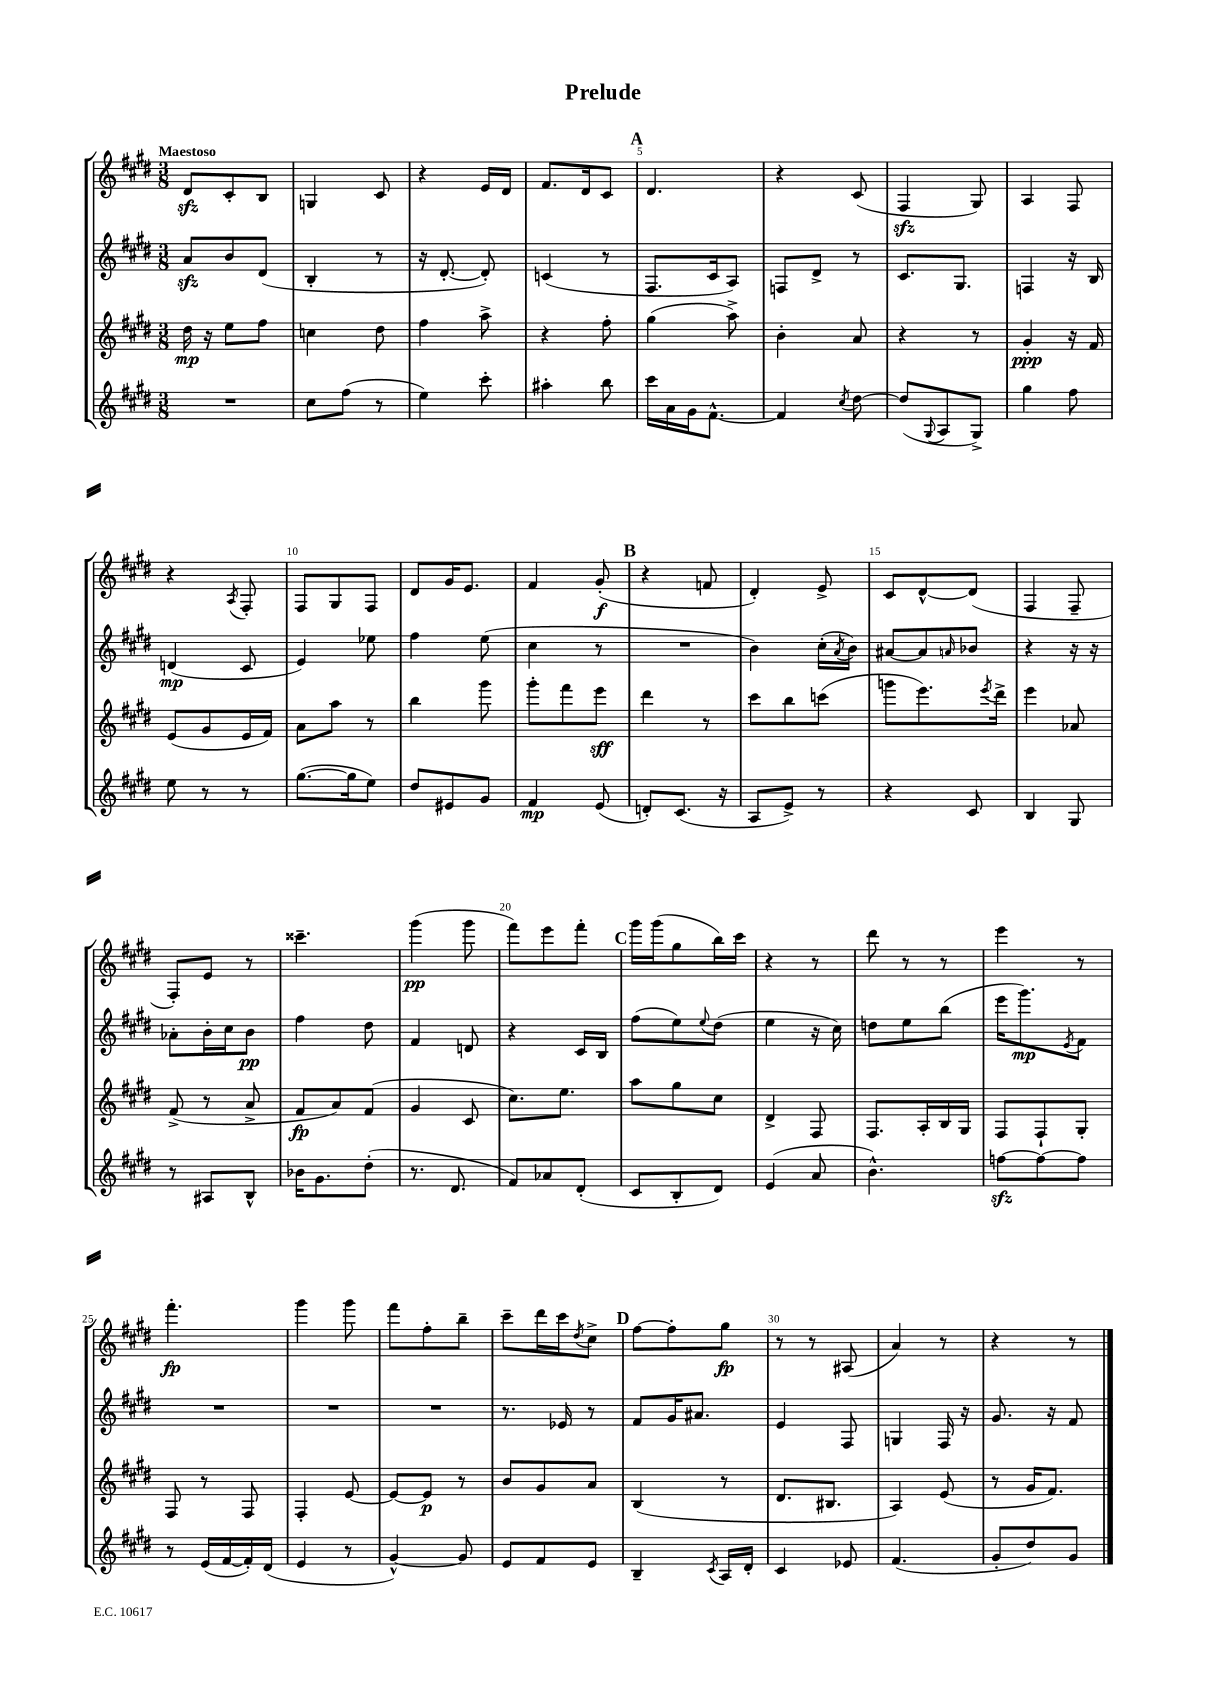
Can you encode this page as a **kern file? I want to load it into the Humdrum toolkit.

**kern	**dynam	**kern	**dynam	**kern	**dynam	**kern	**dynam
*part4	*part4	*part3	*part3	*part2	*part2	*part1	*part1
*staff4	*staff4	*staff3	*staff3	*staff2	*staff2	*staff1	*staff1
*clefG2	*	*clefG2	*	*clefG2	*	*clefG2	*
*k[f#c#g#d#]	*	*k[f#c#g#d#]	*	*k[f#c#g#d#]	*	*k[f#c#g#d#]	*
*M3/8	*	*M3/8	*	*M3/8	*	*M3/8	*
=1	=1	=1	=1	=1	=1	=1	=1
!	!	!	!	!	!	!LO:TX:a:B:t=Maestoso	!
4.r	.	16dd#\	mp	8azz/L	.	8d#zz/L	.
.	.	16r	.	.	.	.	.
.	.	8ee\L	.	8b/	.	8c#'/	.
.	.	8ff#\J	.	(8d#/J	.	8B/J	.
=2	=2	=2	=2	=2	=2	=2	=2
8cc#\L	.	4ccn\	.	4B'/	.	4Gn/	.
(8ff#\J	.	.	.	.	.	.	.
8r	.	8dd#\	.	8r	.	8c#/	.
=3	=3	=3	=3	=3	=3	=3	=3
4ee\)	.	4ff#\	.	16r	.	4r	.
.	.	.	.	[8.d#'/	.	.	.
8ccc#'\	.	8aa^\	.	8d#'/])	.	16e/LL	.
.	.	.	.	.	.	16d#/JJ	.
=4	=4	=4	=4	=4	=4	=4	=4
4aa#X'\	.	4r	.	(4cn/	.	8.f#/L	.
.	.	.	.	.	.	16d#/k	.
8bb\	.	8ff#'\	.	8r	.	8c#/J	.
!!LO:REH:place=s1:t=A
=5	=5	=5	=5	=5	=5	=5	=5
16ccc#\LL	.	(4gg#\	.	8.F#/L	.	4.d#/	.
16a\	.	.	.	.	.	.	.
16g#\J	.	.	.	.	.	.	.
[8.f#^^\J	.	.	.	16c#/k	.	.	.
.	.	8aa^\)	.	8A/J)	.	.	.
=6	=6	=6	=6	=6	=6	=6	=6
4f#/]	.	4b'\	.	8Fn/L	.	4r	.
.	.	.	.	8d#^/J	.	.	.
8qcc#/	.	.	.	.	.	.	.
[8dd#\	.	8a/	.	8r	.	(8c#/	.
=7	=7	=7	=7	=7	=7	=7	=7
(8dd#/L]	.	4r	.	8.c#/L	.	4F#zz/	.
8qqG#/	.	.	.	.	.	.	.
8A/	.	.	.	.	.	.	.
.	.	.	.	8.G#/J	.	.	.
8G#^/J)	.	8r	.	.	.	8G#/)	.
=8	=8	=8	=8	=8	=8	=8	=8
4gg#\	.	4g#'/	ppp	4Fn/	.	4A/	.
8ff#\	.	16r	.	16r	.	8F#/	.
.	.	16f#/	.	16B/	.	.	.
!!LO:LB:g=z
=9	=9	=9	=9	=9	=9	=9	=9
8ee\	.	(8e/L	.	(4dn/	mp	4r	.
8r	.	8g#/	.	.	.	.	.
.	.	.	.	.	.	8qA/	.
8r	.	16e/L	.	8c#/	.	8F#'/	.
.	.	16f#/JJ)	.	.	.	.	.
=10	=10	=10	=10	=10	=10	=10	=10
([8.gg#\L	.	8a\L	.	4e/)	.	8F#/L	.
.	.	8aa\J	.	.	.	8G#/	.
16gg#\k]	.	.	.	.	.	.	.
8ee\J)	.	8r	.	8ee-X\	.	8F#/J	.
=11	=11	=11	=11	=11	=11	=11	=11
8dd#/L	.	4bb\	.	4ff#\	.	8d#/L	.
8e#X/	.	.	.	.	.	16g#/K	.
.	.	.	.	.	.	8.e/J	.
8g#/J	.	8ggg#\	.	(8ee\	.	.	.
=12	=12	=12	=12	=12	=12	=12	=12
4f#/	mp	8ggg#'\L	.	4cc#\	.	4f#/	.
.	.	8fff#\	.	.	.	.	.
(8e/	.	8eee\J	sff	8r	.	(8g#'/	f
!!LO:REH:place=s1:t=B
=13	=13	=13	=13	=13	=13	=13	=13
8dn'/L)	.	4ddd#\	.	4.r	.	4r	.
(8.c#/J	.	.	.	.	.	.	.
.	.	8r	.	.	.	8fn/	.
16r	.	.	.	.	.	.	.
=14	=14	=14	=14	=14	=14	=14	=14
8A/L	.	8ccc#\L	.	4b\)	.	4d#'/)	.
8e^/J)	.	8bb\	.	.	.	.	.
8r	.	(8cccn\J	.	(16cc#'\LL	.	8e^/	.
.	.	.	.	8qa/	.	.	.
.	.	.	.	16b\JJ)	.	.	.
=15	=15	=15	=15	=15	=15	=15	=15
4r	.	8gggn\L	.	[8a#X/L	.	8c#/L	.
.	.	8.eee\)	.	8a#/]	.	[8d#^^/	.
.	.	.	.	16qqan/	.	.	.
8c#/	.	.	.	8b-X/J	.	(8d#/J]	.
.	.	8qeee/	.	.	.	.	.
.	.	16ddd#^\Jk	.	.	.	.	.
=16	=16	=16	=16	=16	=16	=16	=16
4B/	.	4eee\	.	4r	.	4F#/	.
8G#/	.	8a-X/	.	16r	.	8F#~/	.
.	.	.	.	16r	.	.	.
!!LO:LB:g=z
=17	=17	=17	=17	=17	=17	=17	=17
8r	.	(8f#^/	.	8a-X'\L	.	8F#'/L)	.
8A#X/L	.	8r	.	16b'\L	.	8e/J	.
.	.	.	.	16cc#\J	.	.	.
8B^^/J	.	8a^/	.	8b\J	pp	8r	.
=18	=18	=18	=18	=18	=18	=18	=18
16b-X\KL	.	8f#/L	fp	4ff#\	.	4.ccc##X~\	.
8.g#\	.	.	.	.	.	.	.
.	.	8a/)	.	.	.	.	.
(8dd#'\J	.	(8f#/J	.	8dd#\	.	.	.
=19	=19	=19	=19	=19	=19	=19	=19
8.r	.	4g#/	.	4f#/	.	(4ggg#\	pp
8.d#/	.	.	.	.	.	.	.
.	.	8c#/	.	8dn/	.	8ggg#\	.
=20	=20	=20	=20	=20	=20	=20	=20
8f#/L)	.	8.cc#\L)	.	4r	.	8fff#\L)	.
8a-X/	.	.	.	.	.	8eee\	.
.	.	8.ee\J	.	.	.	.	.
(8d#'/J	.	.	.	16c#/LL	.	8fff#'\J	.
.	.	.	.	16B/JJ	.	.	.
!!LO:REH:place=s1:t=C
=21	=21	=21	=21	=21	=21	=21	=21
8c#/L	.	8aa\L	.	(8ff#\L	.	16ggg#\LL	.
.	.	.	.	.	.	(16ggg#\J	.
8B'/	.	8gg#\	.	8ee\)	.	8gg#\	.
.	.	.	.	8qqee/	.	.	.
8d#/J)	.	8cc#\J	.	(8dd#\J	.	16bb\L)	.
.	.	.	.	.	.	16ccc#\JJ	.
=22	=22	=22	=22	=22	=22	=22	=22
(4e/	.	4d#^/	.	4ee\	.	4r	.
8a/	.	8F#/	.	16r	.	8r	.
.	.	.	.	16cc#\)	.	.	.
=23	=23	=23	=23	=23	=23	=23	=23
4.b^^\)	.	8.F#/L	.	8ddn\L	.	8ddd#\	.
.	.	.	.	8ee\	.	8r	.
.	.	16A'/L	.	.	.	.	.
.	.	16B/	.	(8bb\J	.	8r	.
.	.	16G#/JJ	.	.	.	.	.
=24	=24	=24	=24	=24	=24	=24	=24
[8ffnzz\L	.	8F#/L	.	16eee\KL	.	4eee\	.
.	.	.	.	8.ggg#\)	mp	.	.
8ff\_	.	8F#`/	.	.	.	.	.
.	.	.	.	8qe/	.	.	.
8ff\J]	.	8G#'/J	.	8f#\J	.	8r	.
!!LO:LB:g=z
=25	=25	=25	=25	=25	=25	=25	=25
8r	.	8F#/	.	4.r	.	4.fff#'\	fp
(16e/LL	.	8r	.	.	.	.	.
[16f#/	.	.	.	.	.	.	.
16f#'/])	.	8F#/	.	.	.	.	.
(16d#/JJ	.	.	.	.	.	.	.
=26	=26	=26	=26	=26	=26	=26	=26
4e/	.	4F#'/	.	4.r	.	4ggg#\	.
8r	.	[8e/	.	.	.	8ggg#\	.
=27	=27	=27	=27	=27	=27	=27	=27
[4g#^^/)	.	8e/L_	.	4.r	.	8fff#\L	.
.	.	8e/J]	p	.	.	8ff#'\	.
8g#/]	.	8r	.	.	.	8bb~\J	.
=28	=28	=28	=28	=28	=28	=28	=28
8e/L	.	8b/L	.	8.r	.	8ccc#~\L	.
8f#/	.	8g#/	.	.	.	16ddd#\L	.
.	.	.	.	16e-X/	.	16ccc#\J	.
.	.	.	.	.	.	8qdd#/	.
8e/J	.	8a/J	.	8r	.	8cc#^\J	.
!!LO:REH:place=s1:t=D
=29	=29	=29	=29	=29	=29	=29	=29
4B~/	.	(4B/	.	8f#/L	.	[8ff#\L	.
.	.	.	.	16g#/K	.	8ff#'\]	.
.	.	.	.	8.a#X/J	.	.	.
8qc#/	.	.	.	.	.	.	.
16A/LL	.	8r	.	.	.	8gg#\J	fp
16d#'/JJ	.	.	.	.	.	.	.
=30	=30	=30	=30	=30	=30	=30	=30
4c#/	.	8.d#/L	.	4e/	.	8r	.
.	.	.	.	.	.	8r	.
.	.	8.B#X/J	.	.	.	.	.
8e-X/	.	.	.	8F#/	.	(8A#X/	.
=31	=31	=31	=31	=31	=31	=31	=31
(4.f#/	.	4A/)	.	4Gn/	.	4a/)	.
.	.	(8e/	.	16F#/	.	8r	.
.	.	.	.	16r	.	.	.
=32	=32	=32	=32	=32	=32	=32	=32
8g#'/L	.	8r	.	8.g#/	.	4r	.
8dd#/)	.	16g#/KL	.	.	.	.	.
.	.	8.f#/J)	.	16r	.	.	.
8g#/J	.	.	.	8f#/	.	8r	.
==	==	==	==	==	==	==	==
*-	*-	*-	*-	*-	*-	*-	*-
